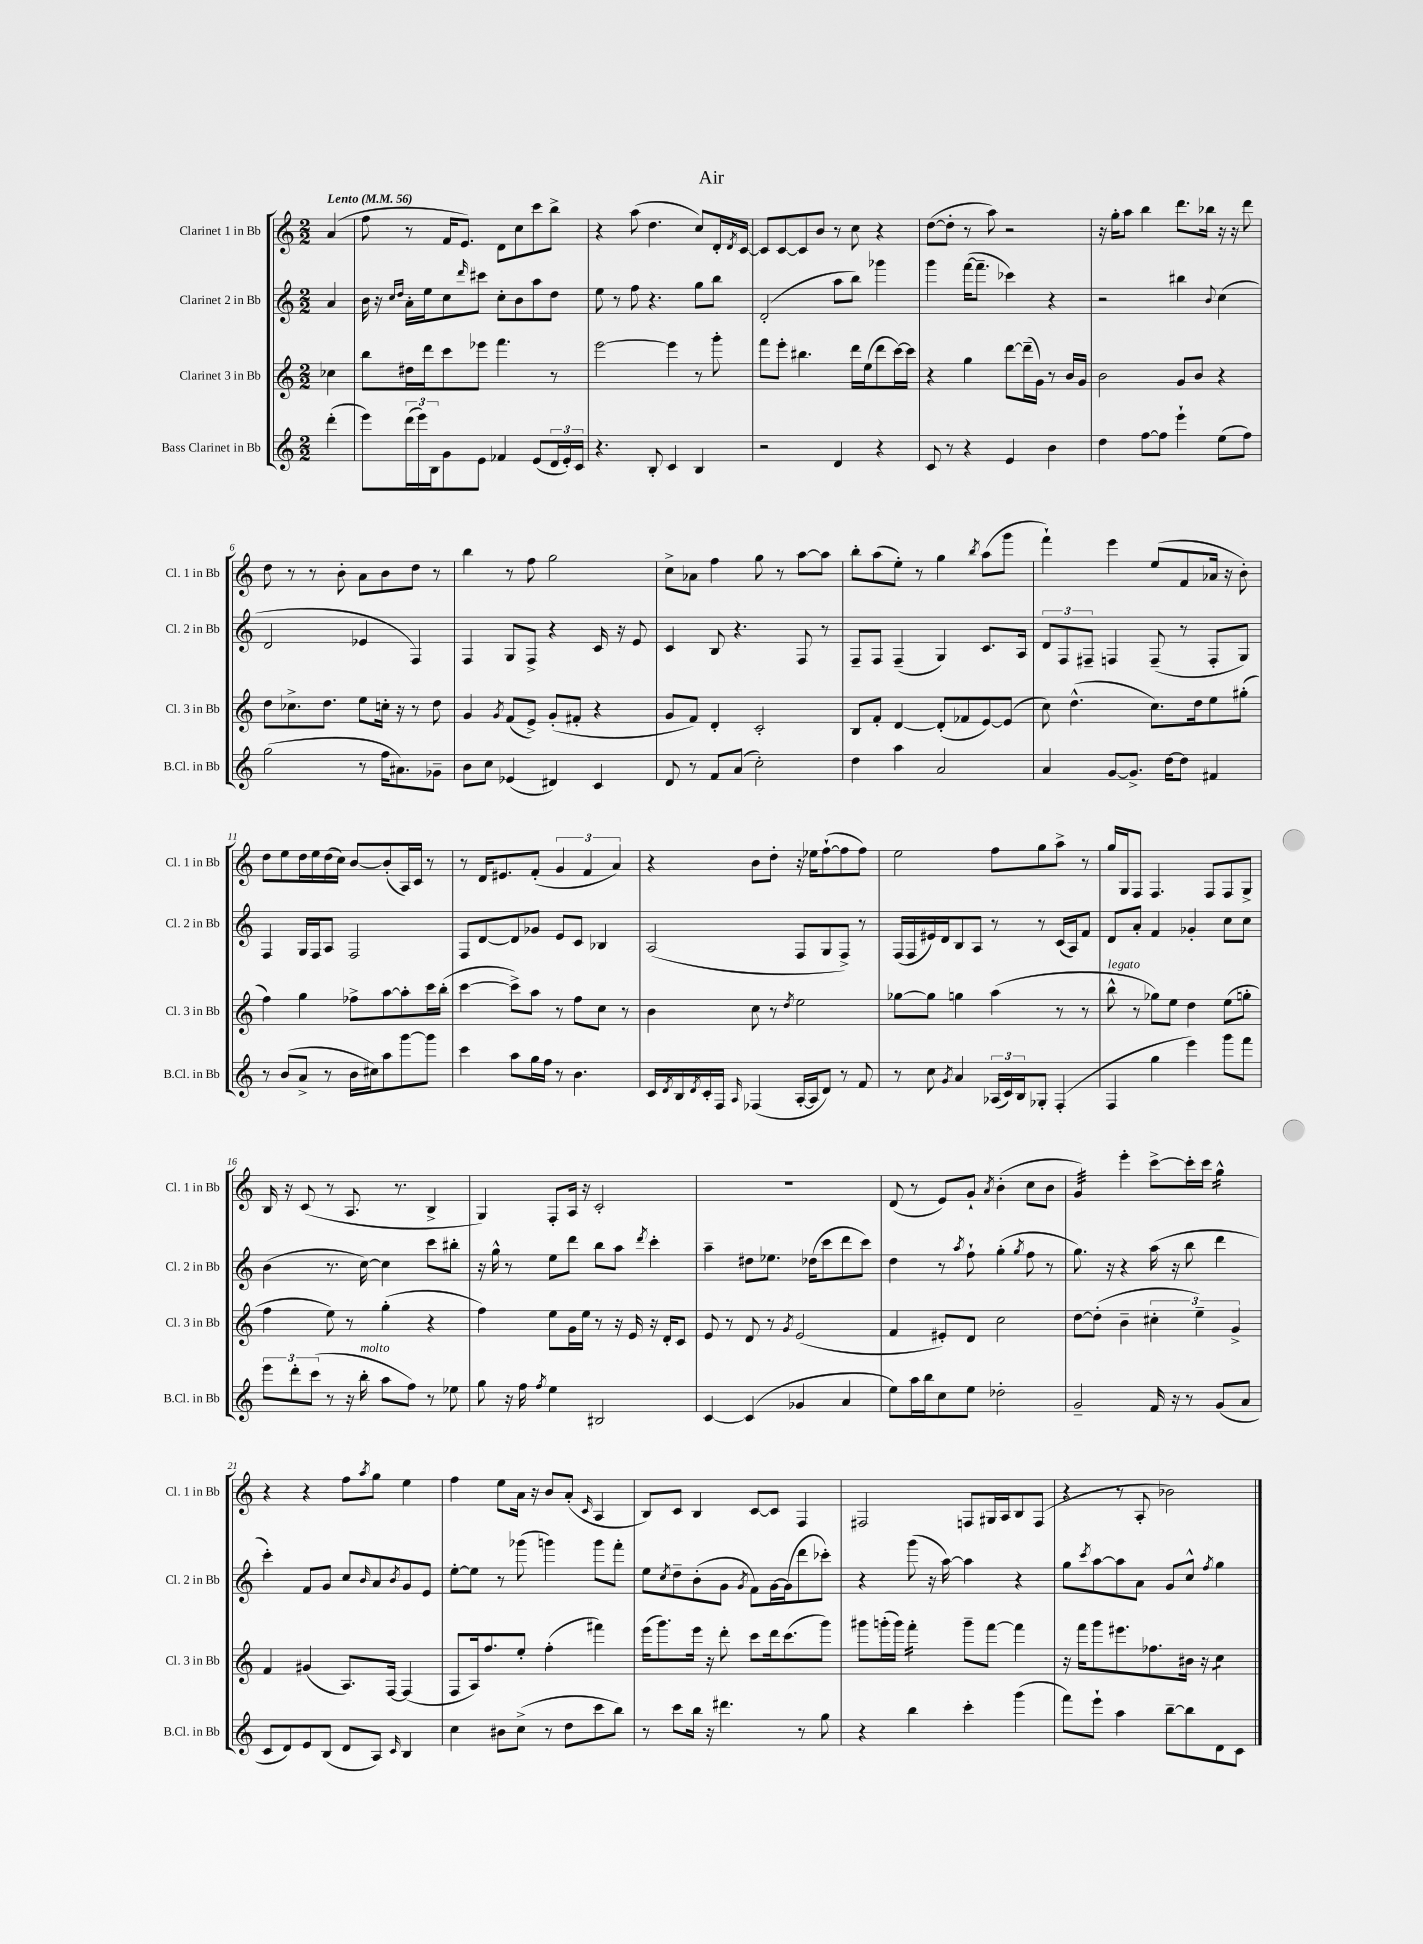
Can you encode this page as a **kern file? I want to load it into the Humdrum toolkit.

**kern	**kern	**kern	**kern
*staff4	*staff3	*staff2	*staff1
*clefG2	*clefG2	*clefG2	*clefG2
*k[]	*k[]	*k[]	*k[]
*M2/2	*M2/2	*M2/2	*M2/2
*MM56	*MM56	*MM56	*MM56
(4ddd'	4cc-	4a	(4a
=	=	=	=
8eee)	8bb	16b	8ff
.	.	16r	.
.	.	16qqcc	.
.	.	16qqdd	.
(24ddd	16dd#	16a'	8r
24eee)	.	.	.
.	16ddd	16ee	.
24B	.	.	.
8g	8ccc	8cc	16f
.	.	.	8.e)
.	.	16qqddd	.
8e	8eee-	8ccc#	.
4f-	4.fff	8cc'	8d
.	.	8b	8cc
(8e	.	8aa	8ccc
24d	8r	8dd	8bb^
24e')	.	.	.
24c	.	.	.
=	=	=	=
4.r	[2eee	8ee	4r
.	.	8r	.
.	.	8ff	(8aa
8B'	.	4.r	4.dd
4c	4eee]	.	.
4B	8r	8gg	8cc)
.	8ggg'	8bb	16d'
.	.	.	8qd
.	.	.	[16c
=	=	=	=
2r	8fff	(2d'	8c]
.	8eee'	.	[8c
.	4.bb#	.	8c]
.	.	.	8b
4d	.	8aa	8r
.	16ddd	8bb)	8cc
.	(16ee	.	.
4r	8ddd	4ggg-	4r
.	[16ccc)	.	.
.	16ccc]	.	.
=	=	=	=
8c	4r	4ggg	([8dd
8r	.	.	8dd']
4r	4gg	([16fff	8r
.	.	8.fff~]	.
.	.	.	8aa)
4e	[8ddd	4ccc-)	2r
.	(16ddd~]	.	.
.	16g)	.	.
4b	8r	4r	.
.	16b	.	.
.	16g	.	.
=	=	=	=
4dd	2b	2r	16r
.	.	.	16gg'
.	.	.	8aa
[8ff	.	.	4bb
8ff]	.	.	.
4eee`	8g	4bb#	8.ddd
.	8b	.	.
.	.	.	16bb-
.	.	8qqb	.
(8ee	4r	(4cc	16r
.	.	.	16r
8ff)	.	.	8ddd
=	=	=	=
(2gg	8dd	2d	8dd
.	8.cc-^	.	8r
.	.	.	8r
.	8.dd	.	.
.	.	.	8b'
8r	8ee	4e-	8a
16ff	16cc'	.	8b
8.a#)	16r	.	.
.	8r	4F)	8dd
8g-~	8dd	.	8r
=	=	=	=
8b	4g	4F	4bb
8cc	.	.	.
.	8qg	.	.
(4e-	(8f	8G	8r
.	8e^)	8F^	8ff
4d#)	(8g'	4r	2gg
.	8f#'	.	.
4c	4r	16c	.
.	.	16r	.
.	.	8e	.
=	=	=	=
8d	8g	4c	8cc^
8r	8f)	.	8a-
8f	4d'	8B	4ff
(8a	.	4.r	.
2cc')	2c'	.	8gg
.	.	.	8r
.	.	8F	[8aa
.	.	8r	8aa]
=	=	=	=
4dd	8B	8F~	8bb'
.	8f'	8F	(8aa
4aa	[4d	(4F~	8ee')
.	.	.	8r
2a	(8d']	4G)	4gg
.	8f-	.	.
.	.	.	8qbb
.	[8e)	8.c	(8aa
.	(8e]	.	8ggg
.	.	16A	.
=	=	=	=
4a	8cc)	12d	4fff`)
.	.	12F	.
.	(4.dd^^	.	.
.	.	12F#~	.
[8g	.	4F	4eee
8.g^]	.	.	.
.	8.cc)	(8F~	(8ee
[16dd	.	.	.
8dd]	.	8r	8f
.	16dd	.	.
4f#	8ee	8F'	16a-
.	.	.	16r
.	(8gg#'	8G)	8b')
=	=	=	=
8r	4ff)	4F	8dd
(8b	.	.	8ee
8a^	4gg	16G	16dd
.	.	16F	16ee
8r	.	8A	(16dd
.	.	.	16cc)
16b	8ff-^	2F	[8b
16cc#)	.	.	.
8aa	[8aa	.	(8b']
[8ggg	8aa']	.	16A)
.	.	.	16c
8ggg]	16ccc	.	8r
.	(16bb'	.	.
=	=	=	=
4ccc	[4ccc	8F	8r
.	.	[8d	16d
.	.	.	8.e#
8aa	8ccc^])	8d]	.
16gg	8aa	8g-	(8f'
16ff	.	.	.
8r	8r	8e	6g
4.b	8ff	8c	.
.	.	.	6f
.	8cc	4B-	.
.	.	.	6a)
.	8r	.	.
=	=	=	=
16c	4b	(2A	4r
8qd	.	.	.
16B	.	.	.
8qd	.	.	.
16c'	.	.	.
16F	.	.	.
16qqA	.	.	.
(4F-	8cc	.	8b
.	8r	.	8dd'
.	8qdd	.	.
[16A'	2ee	8F	16r
16A]	.	.	16ee-
8d)	.	8G	([8ff`
8r	.	8F^)	8ff]
8f	.	8r	8ff)
=	=	=	=
8r	[8gg-	(16F	2ee
.	.	16F	.
8cc	8gg-]	16e#)	.
.	.	16d	.
8qg	.	.	.
4a	4gg	8B	.
.	.	8A	.
(24A-	(4aa	8r	8ff
24c)	.	.	.
24B	.	.	.
8G-'	.	8r	8gg
(4F'	8r	(16c	8aa^
.	.	16A)	.
.	8r	8f	8r
=	=	=	=
4F	8bb^^	8d	16gg
.	.	.	16G
.	8r	8a'	8F
4gg	8gg-)	4f	4.F
.	8ee	.	.
4eee)	4dd	4g-'	.
.	.	.	8F
8ggg	(8ee	8cc	8F
8fff	8gg'	8cc	8G^
=	=	=	=
12eee	4ff	(4b	16B
.	.	.	16r
12ddd'	.	.	.
.	.	.	(8c
(12ccc	.	.	.
8r	8ee)	8.r	8r
16r	8r	.	8.A
16bb'	.	[16cc)	.
8aa	(4gg'	4cc]	.
.	.	.	8.r
8ff)	.	.	.
8r	4r	8ccc	4B^
8ee-	.	8bb#'	.
=	=	=	=
8gg	4ff)	16r	4G)
.	.	16gg^^	.
16r	.	8r	.
16ff	.	.	.
8qff	.	.	.
4ee	8ee	8ee	8F'
.	16g	8ddd	16A
.	16ee	.	16r
2B#	8r	8bb	2c'
.	16r	8aa	.
.	16e	.	.
.	.	8qddd	.
.	16r	4ccc'	.
.	16d'	.	.
.	8c	.	.
=	=	=	=
[4c	8e	4aa~	1r
.	8r	.	.
(4c]	8d	8dd#	.
.	8r	8.ee-	.
.	8qg	.	.
4g-	(2e	.	.
.	.	(16dd-	.
.	.	8ccc	.
4a	.	8ddd	.
.	.	8ccc)	.
=	=	=	=
8ee)	4f	4dd	(8d
16aa	.	.	8r
16bb	.	.	.
8cc	8e#')	8r	8e)
.	.	8qaa	.
8ee	8d	8ff`	8g`
.	.	.	8qa
2dd-'	2cc	(4gg'	(4b'
.	.	8qgg	.
.	.	8ff	8cc
.	.	8r	8b
=	=	=	=
2g~	[8dd	8.gg)	4g)
.	(8dd']	.	.
.	.	16r	.
.	4b~	4r	4eee'
16f	6cc#'	(16aa	[8ccc^
16r	.	16r	.
8r	.	8bb	16ccc']
.	6ee~)	.	.
.	.	.	16ccc
(8g	.	4ddd	4gg^^
.	6g^	.	.
8a	.	.	.
=	=	=	=
8c	4f	4ccc')	4r
8d)	.	.	.
8e	(4g#	8f	4r
(8B	.	8g	.
8d	8.A)	8cc	8ff
.	.	16qqb	8qaa
8A)	.	8a	8gg
.	[16F	.	.
16qqc	.	8qb	.
4B	(4F]	8g	4ee
.	.	8e	.
=	=	=	=
4cc	8F	[8ee'	4ff
.	16A)	8ee]	.
.	8.ff	.	.
8b#	.	8r	8ee
(8cc^	8ee'	(8ggg-	16a
.	.	.	16r
8r	(4ff'	4ggg)	8b
8dd	.	.	(8a'
.	.	.	16qqc
8ccc	4fff#)	8ggg	4A
8bb)	.	8fff'	.
=	=	=	=
8r	(16eee	8ee	8B)
.	8.ggg)	.	.
.	.	8qcc	.
8ccc	.	8dd~	8c
16bb	16eee	(8b'	4B
16r	16r	.	.
4.ddd#	8ddd'	8g	.
.	.	8qg	.
.	8ccc	8f)	[8c
.	16ddd	[16g	8c]
.	(8.ccc	(16g]	.
8r	.	8ddd	4F
8gg	8ggg)	8ccc-')	.
=	=	=	=
4r	8ggg#	4r	2F#
.	(16ggg'	.	.
.	16ggg)	.	.
4bb	4fff'	(8ggg	.
.	.	16r	.
.	.	[16aa)	.
4ccc'	8ggg~	4aa]	8F
.	[8fff	.	16G#
.	.	.	16A
(4ggg	4fff]	4r	8B
.	.	.	(8F
=	=	=	=
8fff)	16r	8gg	4r
.	16fff	.	.
.	.	8qccc	.
8eee`	8ggg	[8aa	.
4aa	8.eee#	8aa]	8r
.	.	8a	8A'
.	8.ff-	.	.
[8bb~	.	8g	2b-)
8bb]	16b#	8cc^^	.
.	16r	.	.
.	.	8qff	.
8d	4cc	4gg	.
8c	.	.	.
==	==	==	==
*-	*-	*-	*-
